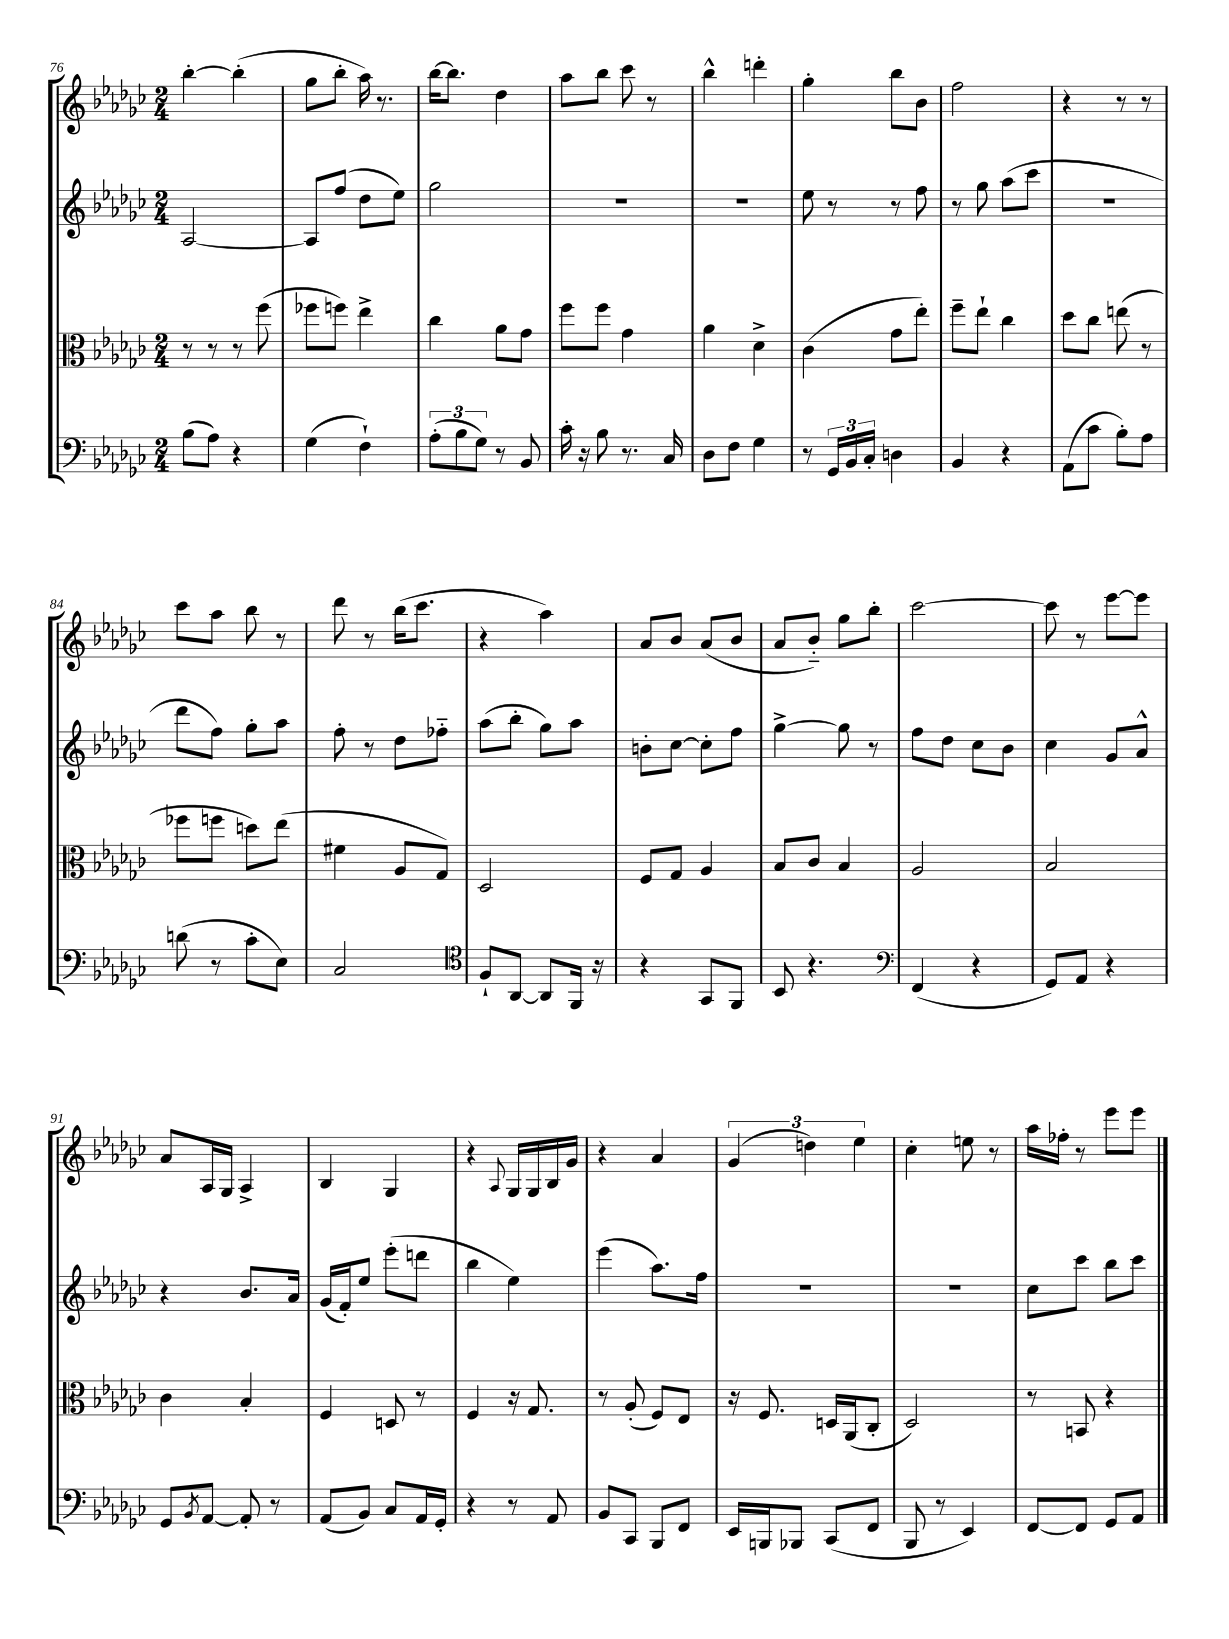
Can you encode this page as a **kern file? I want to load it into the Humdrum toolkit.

**kern	**kern	**kern	**kern
*part4	*part3	*part2	*part1
*staff4	*staff3	*staff2	*staff1
*clefF4	*clefC3	*clefG2	*clefG2
*k[b-e-a-d-g-c-]	*k[b-e-a-d-g-c-]	*k[b-e-a-d-g-c-]	*k[b-e-a-d-g-c-]
*M2/4	*M2/4	*M2/4	*M2/4
=76	=76	=76	=76
(8B-\L	8r	[2A-/	[4bb-'\
8A-\J)	8r	.	.
4r	8r	.	(4bb-'\]
.	(8ff\	.	.
=77	=77	=77	=77
(4G-\	8ff-X\L	8A-/L]	8gg-\L
.	8ffn\J)	(8ff/J	8bb-'\J
4F`\)	4ee-^\	8dd-\L	16aa-\)
.	.	.	8.r
.	.	8ee-\J)	.
=78	=78	=78	=78
(12A-'\L	4cc-\	2gg-\	[16bb-\KL
.	.	.	8.bb-\J]
12B-\	.	.	.
12G-\J)	.	.	.
8r	8a-\L	.	4dd-\
8BB-/	8g-\J	.	.
=79	=79	=79	=79
16c-'\	8ff\L	2r	8aa-\L
16r	.	.	.
8B-\	8ff\J	.	8bb-\J
8.r	4g-\	.	8ccc-\
.	.	.	8r
16C-/	.	.	.
=80	=80	=80	=80
8D-\L	4a-\	2r	4bb-^^\
8F\J	.	.	.
4G-\	4d-^\	.	4dddn'\
=81	=81	=81	=81
8r	(4c-\	8ee-\	4gg-'\
24GG-/LL	.	8r	.
24BB-/	.	.	.
24C-'/JJ	.	.	.
4Dn\	8g-\L	8r	8bb-\L
.	8ee-'\J)	8ff\	8b-\J
=82	=82	=82	=82
4BB-/	8ff~\L	8r	2ff\
.	8ee-`\J	8gg-\	.
4r	4cc-\	(8aa-\L	.
.	.	8ccc-\J	.
=83	=83	=83	=83
(8AA-\L	8dd-\L	2r	4r
8c-\J	8cc-\J	.	.
8B-'\L)	(8een\	.	8r
8A-\J	8r	.	8r
!!LO:LB:g=z
=84	=84	=84	=84
(8dn\	8ff-X\L	8ddd-\L	8ccc-\L
8r	8ffn\J	8ff\J)	8aa-\J
8c-'\L	8ddn\L)	8gg-'\L	8bb-\
8E-\J)	(8ee-\J	8aa-\J	8r
=85	=85	=85	=85
2C-/	4f#X\	8ff'\	8ddd-\
.	.	8r	8r
.	8A-/L	8dd-\L	(16bb-\KL
.	.	.	8.ccc-\J
.	8G-/J)	8ff-X\J	.
=86	=86	=86	=86
*clefC4	*	*	*
8F`/L	2D-/	(8aa-\L	4r
[8AA-/J	.	8bb-'\J	.
8AA-/L]	.	8gg-\L)	4aa-\)
16FF/Jk	.	8aa-\J	.
16r	.	.	.
=87	=87	=87	=87
4r	8F/L	8bn'\L	8a-/L
.	8G-/J	[8cc-\J	8b-/J
8GG-/L	4A-/	8cc-'\L]	(8a-/L
8FF/J	.	8ff\J	8b-/J
=88	=88	=88	=88
8BB-/	8B-/L	[4gg-^\	8a-/L
4.r	8c-/J	.	8b-/J)
.	4B-/	8gg-\]	8gg-\L
.	.	8r	8bb-'\J
=89	=89	=89	=89
*clefF4	*	*	*
(4FF/	2A-/	8ff\L	[2ccc-\
.	.	8dd-\J	.
4r	.	8cc-\L	.
.	.	8b-\J	.
=90	=90	=90	=90
8GG-/L)	2B-/	4cc-\	8ccc-\]
8AA-/J	.	.	8r
4r	.	8g-/L	[8eee-\L
.	.	8a-^^/J	8eee-\J]
!!LO:LB:g=z
=91	=91	=91	=91
8GG-/L	4c-\	4r	8a-/L
8qBB-/	.	.	.
[8AA-/J	.	.	16A-/L
.	.	.	16G-/JJ
8AA-'/]	4B-'/	8.b-/L	4A-^/
8r	.	.	.
.	.	16a-/Jk	.
=92	=92	=92	=92
(8AA-/L	4F/	(16g-/LL	4B-/
.	.	16f'/J)	.
8BB-/J)	.	8ee-/J	.
8C-/L	8Dn/	(8eee-'\L	4G-/
16AA-/L	8r	8dddn\J	.
16GG-'/JJ	.	.	.
=93	=93	=93	=93
4r	4F/	4bb-\	4r
.	.	.	8qqA-/
8r	16r	4ee-\)	16G-/LL
.	8.G-/	.	16G-/
8AA-/	.	.	16B-/
.	.	.	16g-/JJ
=94	=94	=94	=94
8BB-/L	8r	(4eee-\	4r
8CC-/J	(8A-'/	.	.
8BBB-/L	8F/L)	8.aa-\L)	4a-/
8FF/J	8E-/J	.	.
.	.	16ff\Jk	.
=95	=95	=95	=95
16EE-/LL	16r	2r	(6g-/
16BBBn/J	8.F/	.	.
8BBB-X/J	.	.	.
.	.	.	6ddn\)
(8CC-/L	16Dn/LL	.	.
.	(16AA-/J	.	.
.	.	.	6ee-\
8FF/J	8C-'/J	.	.
=96	=96	=96	=96
8BBB-/	2D-/)	2r	4cc-'\
8r	.	.	.
4EE-/)	.	.	8een\
.	.	.	8r
=97	=97	=97	=97
[8FF/L	8r	8cc-\L	16aa-\LL
.	.	.	16ff-X'\JJ
8FF/J]	8BBn/	8ccc-\J	8r
8GG-/L	4r	8bb-\L	8eee-\L
8AA-/J	.	8ccc-\J	8eee-\J
==	==	==	==
*-	*-	*-	*-
